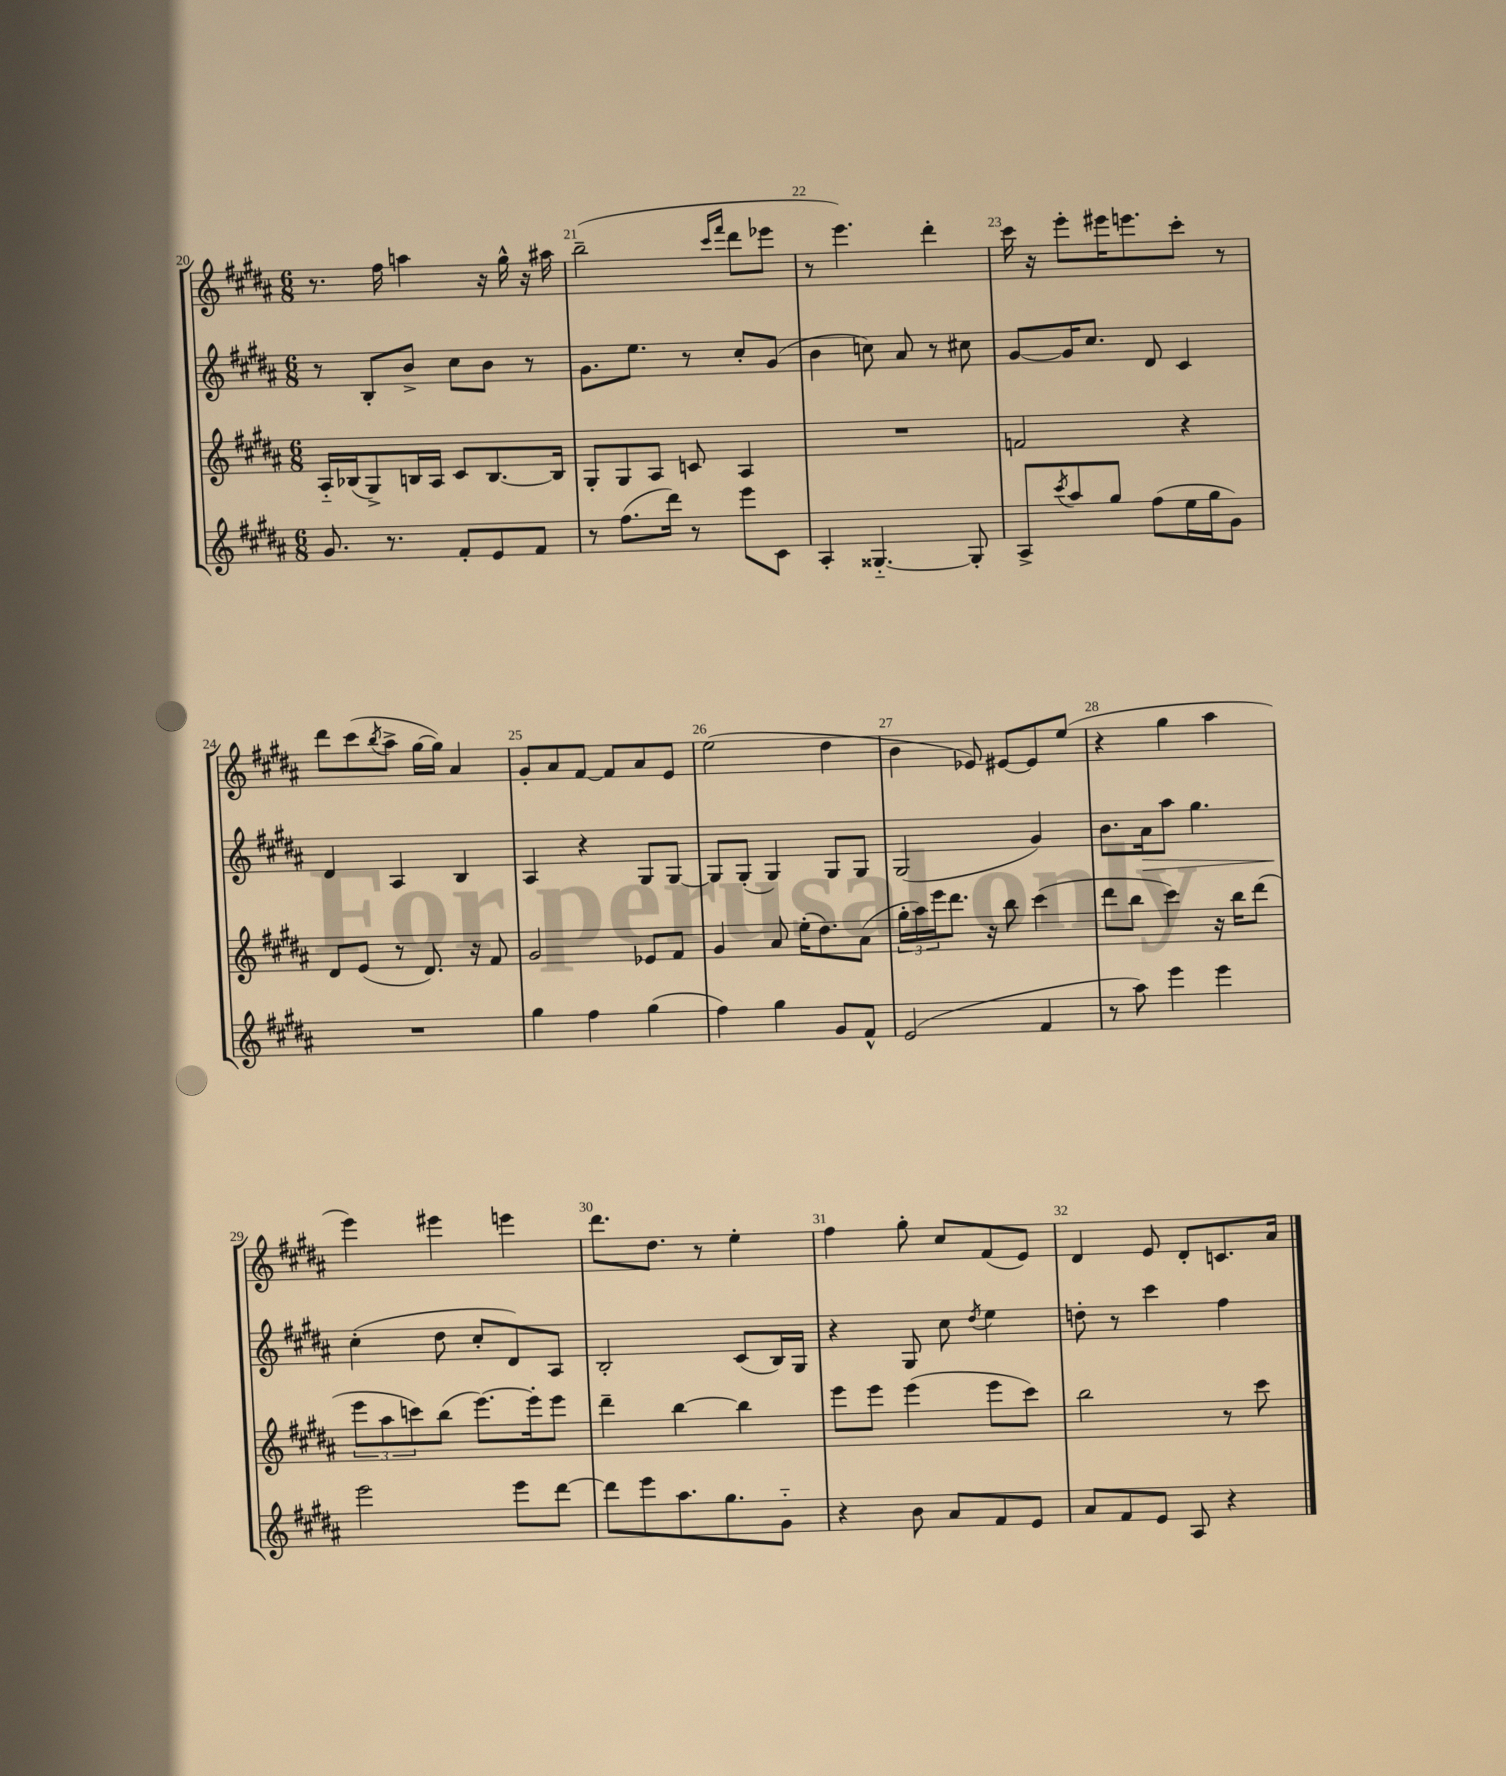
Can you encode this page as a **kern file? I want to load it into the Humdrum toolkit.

**kern	**kern	**kern	**kern
*staff4	*staff3	*staff2	*staff1
*clefG2	*clefG2	*clefG2	*clefG2
*k[f#c#g#d#a#]	*k[f#c#g#d#a#]	*k[f#c#g#d#a#]	*k[f#c#g#d#a#]
*M6/8	*M6/8	*M6/8	*M6/8
8.g#	16A#'~	8r	8.r
.	(16B-	.	.
.	8G#^)	8B'	.
8.r	.	.	16ff#
.	16B	8b^	4aa
.	16A#	.	.
8f#'	8c#	8cc#	.
8e	[8.B	8b	16r
.	.	.	16gg#^^
8f#	.	8r	16r
.	16B]	.	16aa#
=	=	=	=
8r	8G#'	8.g#	(2bb~
(8.ff#	8G#	.	.
.	.	8.ee	.
.	8A#	.	.
16ddd#)	.	.	.
8r	8c	8r	.
.	.	.	16qqccc#
.	.	.	16qqfff#
8eee	4A#	8cc#'	8ddd#
8c#	.	(8g#	8eee-
=	=	=	=
4A#'	2.r	4b	8r
.	.	.	4.eee)
[4.G##'~	.	8cc)	.
.	.	8a#	.
.	.	8r	4ddd#'
8G##']	.	8cc#	.
=	=	=	=
8A#^	2f	[8g#	16ccc#
.	.	.	16r
8qccc#	.	.	.
8aa#	.	16g#]	8eee'
.	.	8.cc#	.
8gg#	.	.	16eee#
.	.	.	8.eee
(8ff#	.	8d#	.
16ee	4r	4c#	8ccc#'
16gg#	.	.	.
8g#)	.	.	8r
=	=	=	=
2.r	8d#	4d#	8ddd#
.	(8e	.	(8ccc#
.	.	.	8qbb
.	8r	4A#	8aa#^
.	8.d#)	.	[16gg#
.	.	.	16gg#])
.	.	4B	4a#
.	16r	.	.
.	8f#	.	.
=	=	=	=
4gg#	2g#	4A#	8g#'
.	.	.	8a#
4ff#	.	4r	[8f#
.	.	.	8f#]
(4gg#	8e-	8G#	8a#
.	8f#	[8G#	8e
=	=	=	=
4ff#)	4g#	8G#]	(2ee
.	.	(8G#'	.
4gg#	8a#	4G#)	.
.	(16ee'	.	.
.	8.dd#)	.	.
8g#	.	8G#	4dd#
8f#^^	(8a#	8G#	.
=	=	=	=
(2e	24gg#'	(2G#	4b
.	24aa#)	.	.
.	24eee	.	.
.	8.ddd#	.	.
.	.	.	8e-)
.	16r	.	.
.	8bb	.	[8e#
4f#	(4ccc#	4g#)	8e#]
.	.	.	(8ee
=	=	=	=
8r	8ddd#	8.b	4r
8aa#)	8bb	.	.
.	.	16a#	.
4eee	4ccc#)	8aa#	4gg#
.	.	4.gg#	.
4eee	16r	.	4aa#
.	16bb	.	.
.	(8ddd#	.	.
=	=	=	=
2eee	12eee	(4cc#'	4eee)
.	12aa#	.	.
.	12ccc)	.	.
.	(8bb	8dd#	4eee#
.	[8.eee)	8cc#'	.
8eee	.	8d#)	4eee
.	16eee']	.	.
[8ddd#	8eee	8A#	.
=	=	=	=
8ddd#]	4ddd#~	2B'	8.ddd#
8eee	.	.	.
.	.	.	8.dd#
8.aa#	[4bb	.	.
.	.	.	8r
8.gg#	.	.	.
.	4bb]	(8c#	4ee'
8g#'~	.	16B)	.
.	.	16G#	.
=	=	=	=
4r	8eee	4r	4ff#
.	8eee	.	.
8b	(4eee	8G#	8gg#'
8a#	.	8cc#	8cc#
.	.	8qdd#	.
8f#	8eee	4ee	(8f#
8e	8ccc#)	.	8e)
=	=	=	=
8a#	2bb	8dd'	4d#
8f#	.	8r	.
8e	.	4ccc#	8e
8A#	.	.	8d#'
4r	8r	4ff#	8.c
.	8ccc#	.	.
.	.	.	16a#
==	==	==	==
*-	*-	*-	*-
